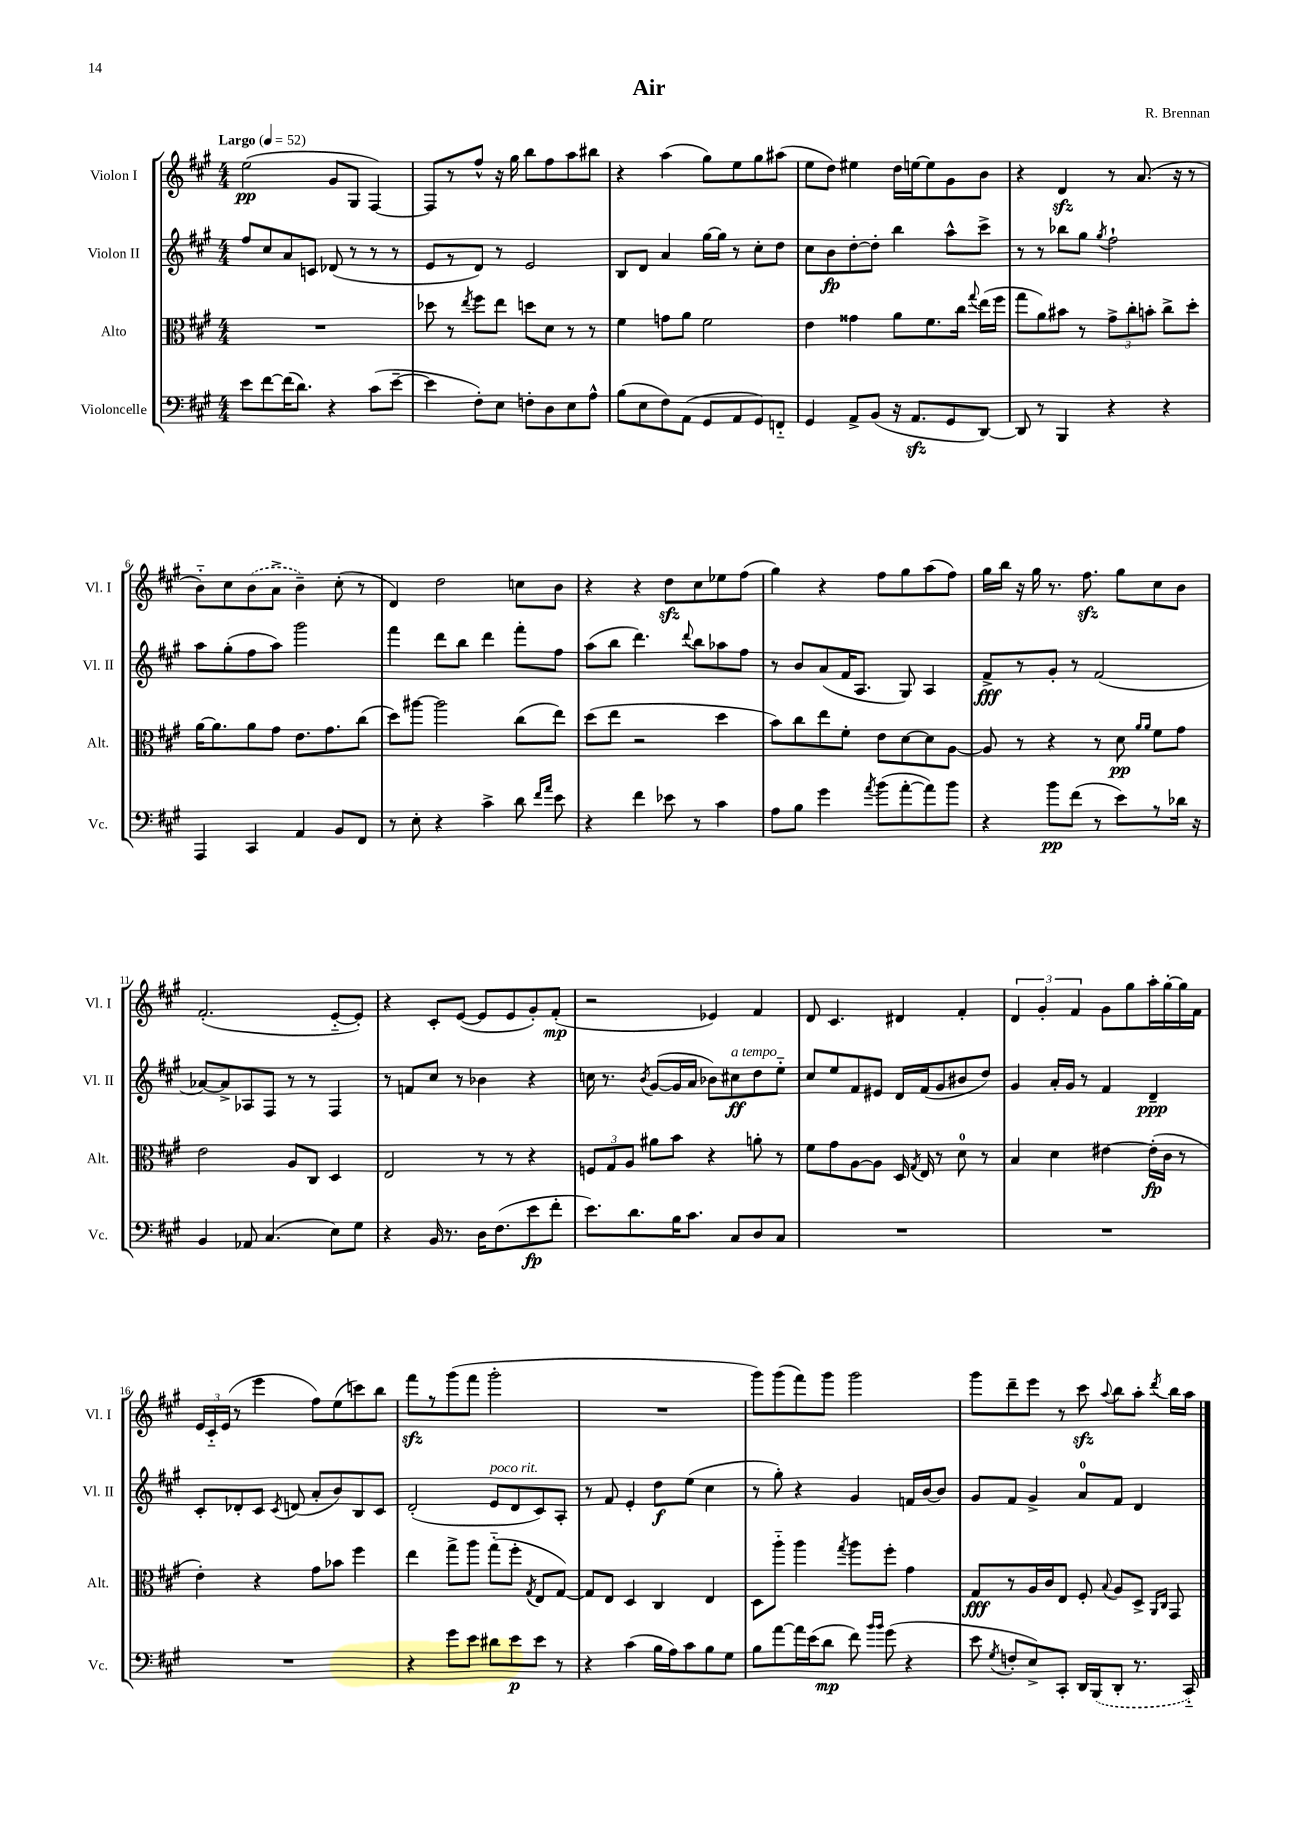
\header { title = "Air" composer = "R. Brennan" }
<<
\new StaffGroup <<
\new Staff = "s0" \with { instrumentName = "Violon I" shortInstrumentName = "Vl. I" } {
    \clef treble \key a \major \numericTimeSignature \time 4/4 \tempo "Largo" 4 = 52
    \autoBeamOff e''2\pp( gis'8[ gis8] fis4~) |
    fis8[ r8 fis''8]-^ r16 gis''16 b''8[ fis''8 a''8 bis''8] |
    r4 a''4( gis''8[) e''8 gis''8 ais''8]( |
    e''8[ d''8]) eis''4 d''16[ e''16~ e''8 gis'8 b'8] |
    r4 d'4\sfz r8 a'8.( r16 r8 |
    b'8[-_) cis''8 \once \slurDashed b'8( a'8]-> b'4--) cis''8-.( r8 |
    d'4) d''2 c''8[ b'8] |
    r4 r4 d''8[\sfz cis''8 ees''8 fis''8]( |
    gis''4) r4 fis''8[ gis''8 a''8( fis''8]) |
    gis''16[ b''16] r16 gis''16 r8. fis''8.\sfz gis''8[ cis''8 b'8] |
    fis'2.-.( e'8[~-_ e'8]-.) |
    r4 cis'8[-. e'8]~( e'8[ e'8 gis'8-.) fis'8]-.\mp( |
    r2 ees'4) fis'4 |
    d'8 cis'4. dis'4 fis'4-. |
    \tuplet 3/2 { d'4 gis'4-. fis'4 } gis'8[ gis''8 a''16-. gis''16~-. gis''16 fis'16] |
    \tuplet 3/2 { e'16[ cis'16-_ e'16]( } r8 e'''4 fis''8[) e''8( c'''8) b''8] |
    fis'''8[\sfz r8 gis'''8( fis'''8] gis'''2-. |
    R1 |
    gis'''8[) gis'''8( fis'''8) gis'''8] gis'''2 |
    gis'''8[ d'''8-- e'''8] r8 cis'''8\sfz \appoggiatura { a''8 } b''8[ a''8]-. \acciaccatura { d'''8 } b''16[ a''16] \bar "|." |
}
\new Staff = "s1" \with { instrumentName = "Violon II" shortInstrumentName = "Vl. II" } {
    \clef treble \key a \major \numericTimeSignature \time 4/4
    \autoBeamOff fis''8[ cis''8 a'8 c'8] des'8( r8 r8 r8 |
    e'8[ r8 d'8]) r8 e'2 |
    b8[ d'8] a'4 gis''16[~ gis''16] r8 cis''8[-. d''8] |
    cis''8[ b'8\fp d''8~-. d''8]-. b''4 a''8[-^ cis'''8]-> |
    r8 r8 bes''8[ gis''8] \acciaccatura { gis''8 } fis''2-! |
    a''8[ gis''8-.( fis''8 a''8]) gis'''2 |
    fis'''4 d'''8[ b''8] d'''4 fis'''8[-. fis''8] |
    a''8[( b''8] d'''4.) \appoggiatura { d'''8 } b''8[ aes''8 fis''8] |
    r8 b'8[ a'8( fis'16 a8.] gis8) a4 |
    fis'8[->\fff r8 gis'8]-. r8 fis'2( |
    aes'8[~) aes'8-> aes8 fis8] r8 r8 fis4 |
    r8 f'8[ cis''8] r8 bes'4 r4 |
    c''16 r8. \acciaccatura { b'8 } gis'8[~( gis'16 a'16] bes'8[) cis''8\ff^\markup { \italic "a tempo" } d''8 e''8]-_ |
    cis''8[ e''8 fis'8 eis'8] d'16[ fis'16( gis'8 bis'8 d''8]) |
    gis'4 a'16[-. gis'16] r8 fis'4 d'4--\ppp |
    cis'8[-. des'8-. cis'8] \acciaccatura { cis'8 } d'8( a'8[-. b'8) b8 cis'8] |
    d'2-.( e'8[^\markup { \italic "poco rit." } d'8 cis'8) a8]-. |
    r8 fis'8 e'4-. d''8[\f e''8]( cis''4 |
    r8 gis''8-.) r4 gis'4 f'16[ b'16~ b'8] |
    gis'8[ fis'8] gis'4-> a'8[-0 fis'8] d'4 \bar "|." |
}
\new Staff = "s2" \with { instrumentName = "Alto" shortInstrumentName = "Alt." } {
    \clef alto \key a \major \numericTimeSignature \time 4/4
    \autoBeamOff R1 |
    des''8 r8 \acciaccatura { e''8 } fis''8[ e''8] d''8[ d'8] r8 r8 |
    fis'4 g'8[ a'8] fis'2 |
    e'4 gisis'4 a'8[ fis'8. cis''16] \appoggiatura { gis''8 } e''16[( fis''16] |
    gis''8[ a'8) bis'8] r8 \tuplet 3/2 { gis'8[-> cis''8-. b'8]-. } cis''8[-> d''8]-. |
    a'16[~ a'8. a'8 gis'8] e'8.[ gis'8. cis''8]( |
    d''8[) ais''8]~ ais''2 cis''8[( e''8]) |
    d''8[( e''8] r2 d''4 |
    b'8[) cis''8 e''8 fis'8]-. e'8[ d'8~ d'8 a8]~ |
    a8 r8 r4 r8 d'8\pp \grace { a'16[ a'16] } fis'8[ gis'8] |
    e'2 a8[ cis8] d4 |
    e2 r8 r8 r4 |
    \tuplet 3/2 { f8[ gis8 a8] } ais'8[ b'8] r4 a'8-. r8 |
    fis'8[ gis'8 a8~ a8] d16 \acciaccatura { gis8 } e16 r8 d'8-0 r8 |
    b4 d'4 eis'4~ eis'16[-.\fp( cis'16] r8 |
    e'4-.) r4 gis'8[ bes'8] fis''4 |
    e''4 gis''8[-> a''8] gis''8[-_( fis''8]-. \acciaccatura { gis8 } e8[ gis8]~) |
    gis8[ e8] d4 cis4 e4 |
    d8[ a''8]-_ a''4 \acciaccatura { gis''8 } a''8[ fis''8]-. gis'4 |
    gis8[\fff r8 a16 cis'16 e8] fis8-. \appoggiatura { b8 } a8[ d8]-> \grace { a,16[ cis16] } gis,8 \bar "|." |
}
\new Staff = "s3" \with { instrumentName = "Violoncelle" shortInstrumentName = "Vc." } {
    \clef bass \key a \major \numericTimeSignature \time 4/4
    \autoBeamOff e'8[ fis'8~ fis'16( d'8.]) r4 cis'8[( e'8]~-- |
    e'4 fis8[-.) e8] f8[-. d8 e8 a8]-^ |
    b8[( e8 fis8) a,8]( gis,8[ a,8 gis,8) f,8]-_ |
    gis,4 a,8[-> b,8]( r16 a,8.[\sfz gis,8 d,8]~) |
    d,8 r8 b,,4 r4 r4 |
    a,,4 cis,4 a,4 b,8[ fis,8] |
    r8 e8-. r4 cis'4-> d'8 \grace { fis'16[ a'16] } e'8 |
    r4 fis'4 ees'8 r8 cis'4 |
    a8[ b8] gis'4 \acciaccatura { a'8 } b'8[( a'8~-. a'8) b'8] |
    r4 b'8[\pp fis'8]( r8 e'8[) r8 des'16] r16 |
    b,4 aes,8 cis4.( e8[) gis8] |
    r4 b,16 r8. d16[ fis8.( e'8\fp fis'8]-. |
    e'8.[) d'8. b16 cis'8.] cis8[ d8 cis8] |
    R1 |
    R1 |
    R1 |
    r4 gis'8[ e'8] dis'8[ e'8\p e'8] r8 |
    r4 cis'4( b16[ a16) cis'8 b8 gis8] |
    b8[ a'8~ a'16 e'16( d'8]\mp fis'8) \grace { b'16[ b'16] } gis'8( r4 |
    e'8 \acciaccatura { gis8 } f8[-. e8->) cis,8]-. d,16[ \once \slurDashed b,,16( d,8]-. r8. cis,16-_) \bar "|." |
}
>>
>>
